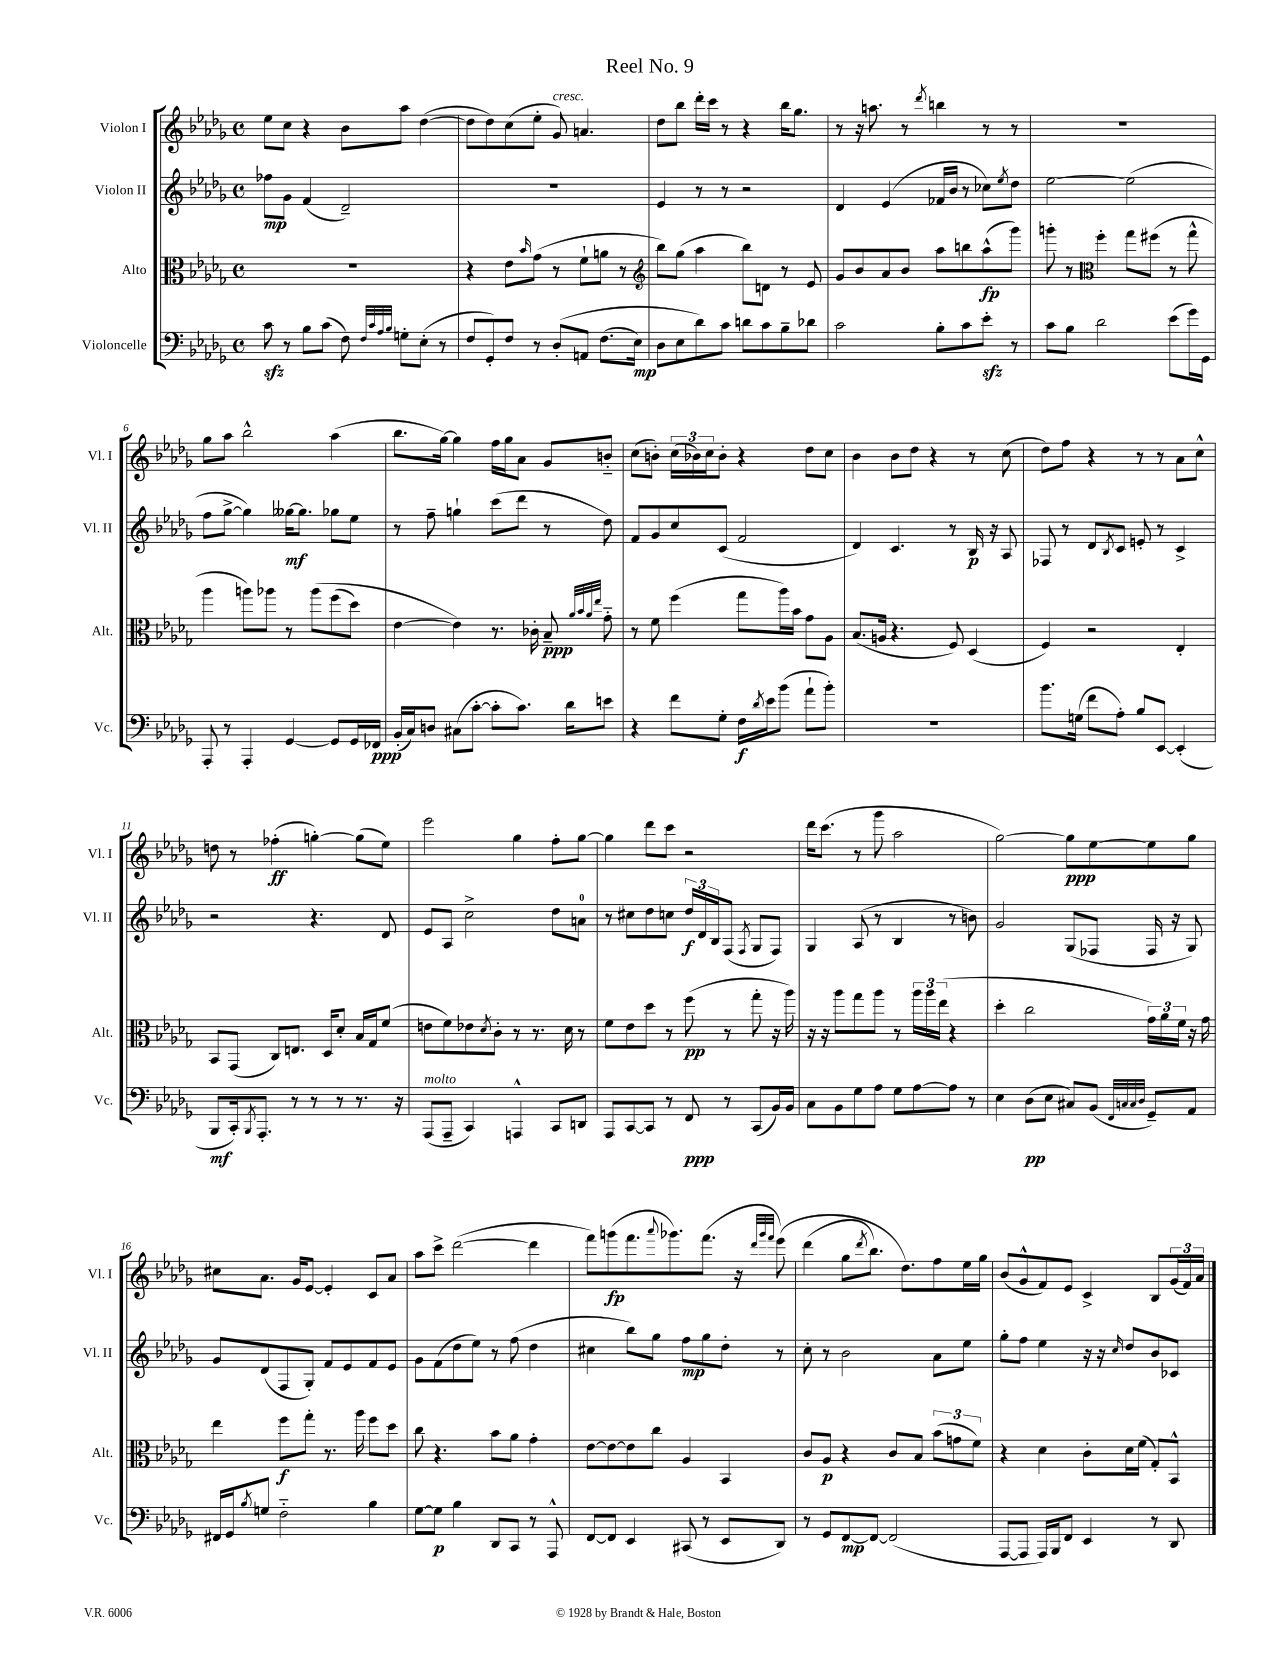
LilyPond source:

\header { title = "Reel No. 9" }
<<
\new StaffGroup <<
\new Staff = "s0" \with { instrumentName = "Violon I" shortInstrumentName = "Vl. I" } {
    \clef treble \key des \major \defaultTimeSignature \time 4/4
    ees''8 c''8 r4 bes'8 aes''8 des''4~( |
    des''8 des''8) c''8( ees''8-. ges'8^\markup { \italic "cresc." }) a'4. |
    des''8 bes''8 des'''16-. c'''16 r8 r4 bes''16 ges''8. |
    r8 r16 a''8. r8 \acciaccatura { des'''8 } b''4 r8 r8 |
    R1 |
    ges''8 aes''8 bes''2-^ aes''4( |
    bes''8. ges''16~) ges''4 f''16 ges''16 aes'8 ges'8 b'8-_ |
    c''8( b'8-.) \tuplet 3/2 { c''16( bes'16) c''16 } bes'8-. r4 des''8 c''8 |
    bes'4 bes'8 des''8 r4 r8 c''8( |
    des''8) f''8 r4 r8 r8 aes'8 c''8-^ |
    d''8 r8 fes''4-.\ff( g''4~-.) g''8( ees''8) |
    ees'''2 ges''4 f''8-. ges''8~ |
    ges''4 des'''8 c'''8 r2 |
    des'''16 c'''8.( r8 ges'''8 aes''2 |
    ges''2~) ges''8\ppp ees''8~ ees''8 ges''8 |
    cis''8 aes'8. ges'16 ees'8~ ees'4-. c'8 aes'8 |
    aes''8 c'''8-> des'''2~( des'''4 |
    f'''8) g'''8\fp( f'''8. \appoggiatura { aes'''8 } ges'''8.) f'''8.( r16 \grace { des'''32 ges'''32 f'''32 } ees'''8)\( |
    des'''4( ges''8 \acciaccatura { des'''8 } bes''8.) des''8.\) f''8 ees''16 ges''16 |
    bes'8( ges'8-^ f'8) ees'8 c'4-> bes8 \tuplet 3/2 { ges'16( f'16) aes'16 } \bar "|." |
}
\new Staff = "s1" \with { instrumentName = "Violon II" shortInstrumentName = "Vl. II" } {
    \clef treble \key des \major \defaultTimeSignature \time 4/4
    fes''8\mp ges'8 f'4( des'2--) |
    R1 |
    ees'4 r8 r8 r2 |
    des'4 ees'4( fes'16 bes'16 r8 ces''8) \acciaccatura { ees''8 } des''8 |
    ees''2~ ees''2( |
    f''8 ges''8~-> ges''4) geses''16~\mf geses''8. ges''8 ees''8 |
    r8 f''8-- g''4-! c'''8( des'''8 r8 des''8) |
    f'8 ges'8 c''8 c'8( f'2 |
    des'4) c'4. r8 bes16\p r16 aes8 |
    fes8 r8 des'8 \acciaccatura { bes8 } c'8 e'8-. r8 c'4-> |
    r2 r4. des'8 |
    ees'8 aes8 c''2-> des''8 a'8-0 |
    r8 cis''8 des''8 c''8 \tuplet 3/2 { des''16\f des'16 bes16 } f8( \acciaccatura { f8 } ges8 f8) |
    ges4 aes8( r8 bes4 r8 b'8) |
    ges'2 ges8( fes8 fes16 r16 ges8) |
    ges'8 des'8( f8 ges8-.) f'8 ees'8 f'8 ees'8 |
    ges'8 f'8( des''8 ees''8) r8 f''8( des''4 |
    cis''4 bes''8) ges''8 f''8\mp ges''8 des''8-. r8 |
    c''8-. r8 bes'2 aes'8 ees''8 |
    ges''8-. f''8 ees''4 r16 r16 \grace { c''16 } des''8 bes'8 ces'8 \bar "|." |
}
\new Staff = "s2" \with { instrumentName = "Alto" shortInstrumentName = "Alt." } {
    \clef alto \key des \major \defaultTimeSignature \time 4/4
    R1 |
    r4 ees'8 \grace { bes'16 } ges'8( r8 f'8-! a'8 r8 |
    \clef treble bes''8) ges''8( aes''4 bes''8) d'8 r8 ees'8 |
    ges'8 bes'8 aes'8 bes'8 aes''8 b''8 aes''8-^\fp( ges'''8) |
    g'''8-. r8 \clef alto f''4-. ges''8 fis''8( r8 ges''8-^ |
    aes''4 a''8) aes''8 r8 aes''8\( f''8( des''8) |
    ees'4~ ees'4\) r8. ces'16-. bes8--\ppp \grace { aes'32 bes'32 aes'32 ees''32 } ges'8-_ |
    r8 f'8 f''4( ges''8 aes''16) bes'16 ges'8 aes8 |
    bes8.( a16 r4. f8) des4( |
    f4) r2 ees4-. |
    bes,8 ges,8( c8) e8. des16 des'8-. bes16 ges16 f'8( |
    e'8 f'8) ees'8 \acciaccatura { des'8 } c'8-. r8 r8. des'16 r8 |
    f'8 ees'8 des''8 r8 f''8\pp( r8 ges''8-. r16 aes''16) |
    r16 r16 aes''8 ges''8 aes''8 r8 \tuplet 3/2 { aes''16 aes''16 ees''16( } r4 |
    des''4-. c''2 \tuplet 3/2 { ges'16) aes'16 f'16 } r16 ges'16 |
    ees''4 f''8\f ges''8-. r8. aes''16 f''8 des''8 |
    c''8 r4. bes'8 aes'8 ges'4-. |
    ees'8~ ees'8~ ees'8 c''8 aes4 bes,4 |
    c'8 aes8\p r4 c'8 bes8 \tuplet 3/2 { bes'8( g'8 f'8) } |
    r4 des'4 c'8-. des'16 f'16( ges8-.) bes,8-^ \bar "|." |
}
\new Staff = "s3" \with { instrumentName = "Violoncelle" shortInstrumentName = "Vc." } {
    \clef bass \key des \major \defaultTimeSignature \time 4/4
    c'8\sfz r8 bes8 c'8( f8) \grace { f32 c'32 aes32 bes32 } g8-. ees8-.( r8 |
    f8 ges,8-.) f8 r8 des8-.\( a,8 f8.( ees16\mp) |
    des8 ees8 des'8\) c'8 d'8 c'8 bes8-- des'8 |
    c'2 bes8-. c'8 ees'8-.\sfz r8 |
    c'8 bes8 des'2 ees'8( ges'16) ges,16 |
    aes,,8-. r8 aes,,4-. ges,4~ ges,8 ges,16 fes,16\ppp |
    bes,16-.( c16) d8 cis8( c'8~-. c'8-. c'8.) des'16 e'8 |
    r4 f'8 ges8-. f16\f \acciaccatura { des'8 } ees'16 bes'8( aes'8-! bes'8-.) |
    R1 |
    bes'8. g16( f'8 aes8-.) bes8 ees,8~ ees,4-.( |
    bes,,8\mf c,16-.) \acciaccatura { bes,,8 } aes,,8.-. r8 r8 r8 r8. r16 |
    aes,,8^\markup { \italic "molto" }( aes,,8-- c,4) a,,4-^ c,8 d,8 |
    aes,,8 c,8~ c,8 r8 f,8\ppp r8 c,8( bes,16) bes,16 |
    c8 bes,8 ges8 aes8 ges8 aes8~ aes8 r8 |
    ees4 des8\pp( ees8 cis8) bes,8( \grace { f,32 c32 c32 des32 } ges,8--) aes,8 |
    fis,16 ges,16 \acciaccatura { bes8 } g8 f2-_ bes4 |
    ges8~ ges8\p bes4 des,8 c,8 r8 aes,,8-^ |
    f,8~ f,8 ees,4 cis,8( r8 ees,8 des,8) |
    r8 ges,8 f,8~\mp f,8~ f,2( |
    aes,,8~ aes,,8 aes,,16) bes,,16 f,8 ees,4 r8 des,8 \bar "|." |
}
>>
>>
